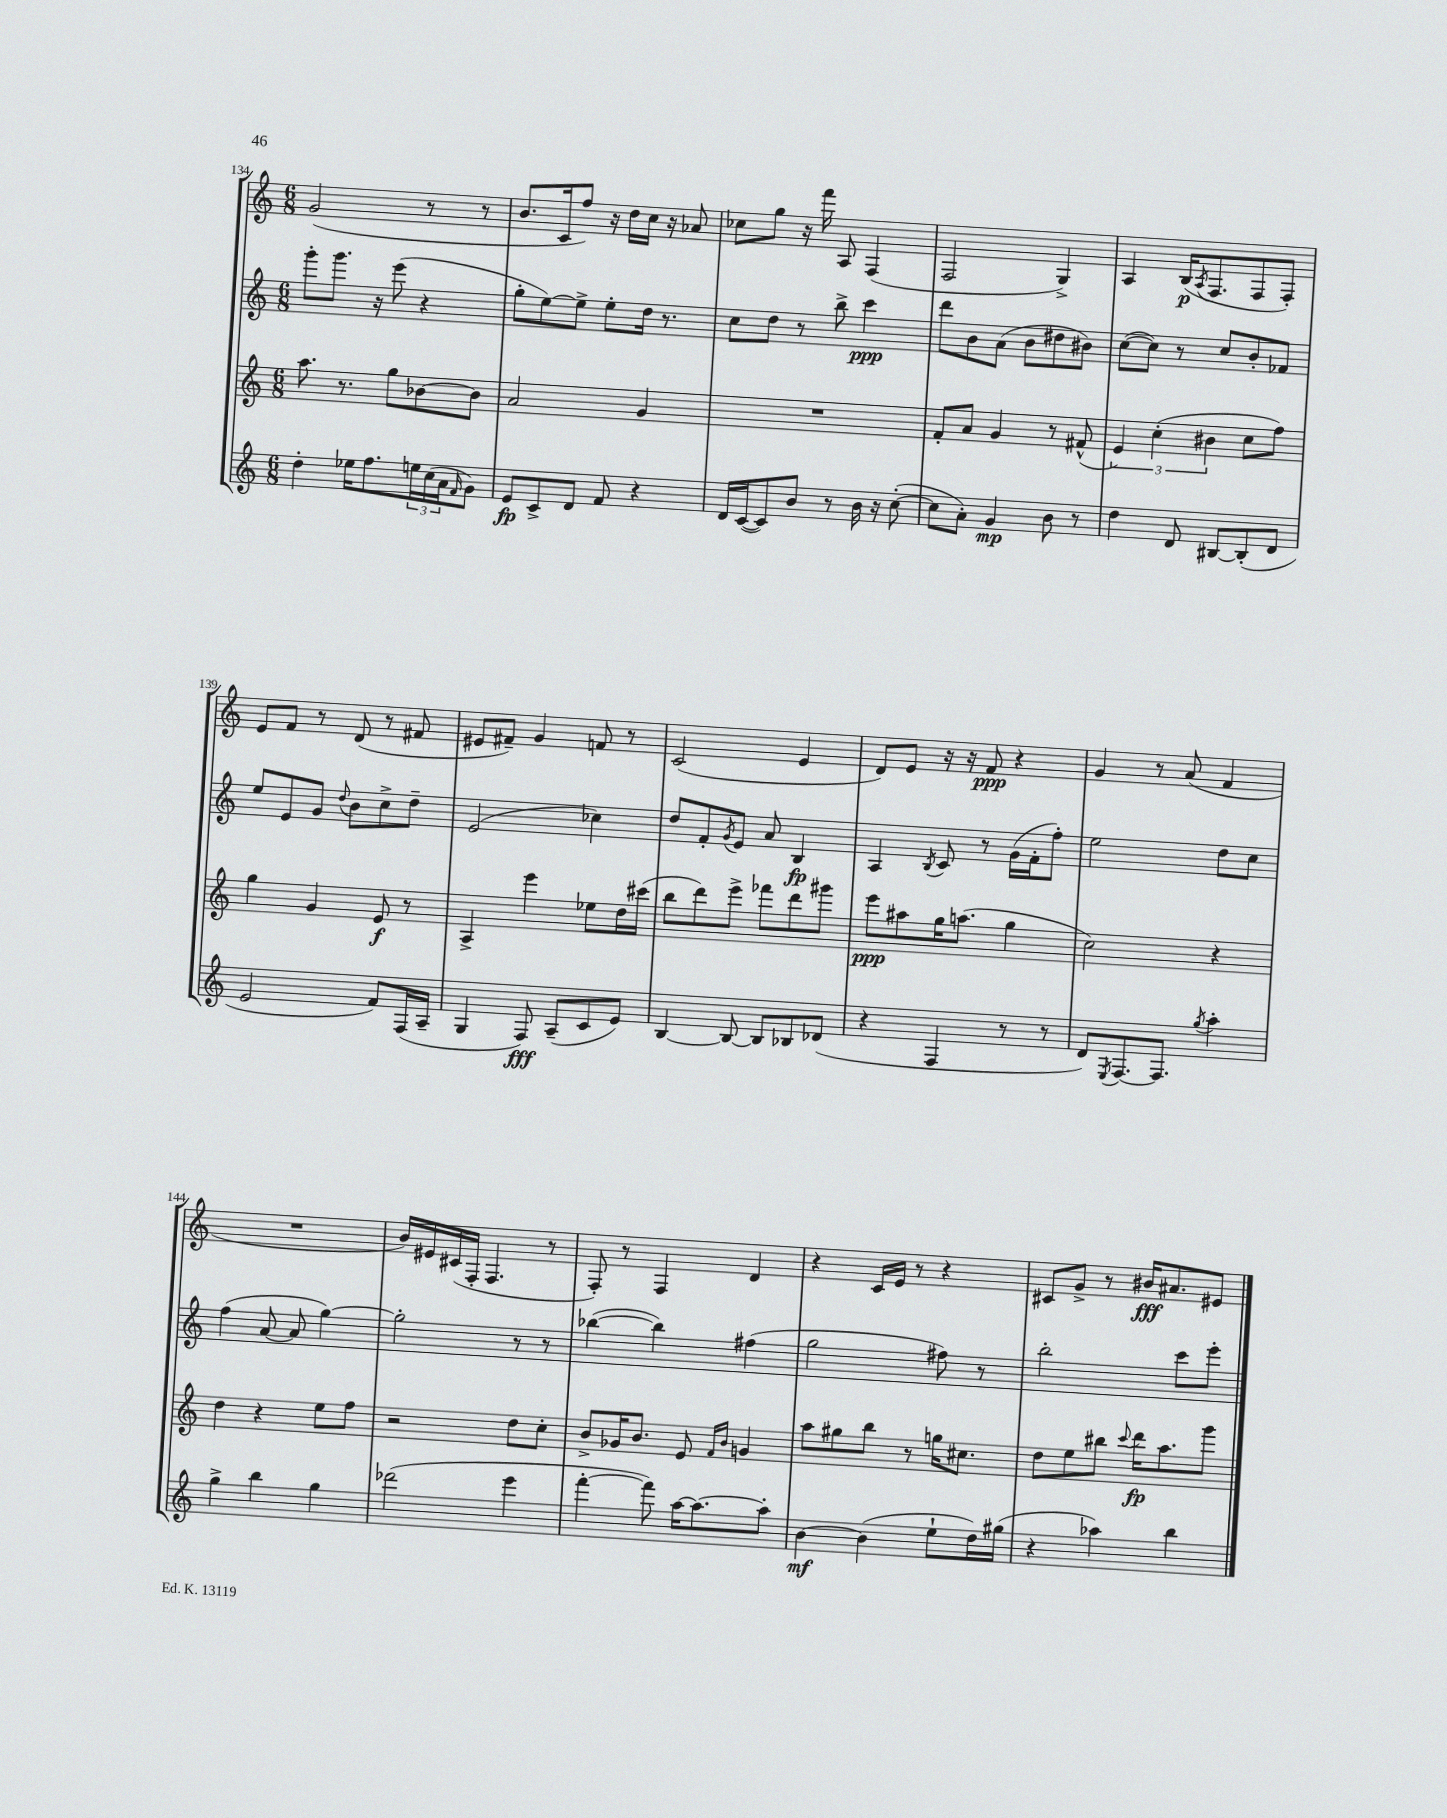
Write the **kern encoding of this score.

**kern	**kern	**kern	**kern
*staff4	*staff3	*staff2	*staff1
*clefG2	*clefG2	*clefG2	*clefG2
*k[]	*k[]	*k[]	*k[]
*M6/8	*M6/8	*M6/8	*M6/8
4dd'	8.aa	8ggg'	(2g
.	.	8.ggg	.
.	8.r	.	.
16ee-	.	.	.
8.ff	.	16r	.
.	8gg	(8eee	.
24ee	[8b-	4r	8r
(24cc	.	.	.
24a	.	.	.
16qqf	.	.	.
8g)	8b-]	.	8r
=	=	=	=
8e	2a	8gg'	8.b
8c^	.	[8ee)	.
.	.	.	16c
8d	.	8ee^]	8ff)
8f	.	8ee'	16r
.	.	.	16dd
4r	4g	16dd	16cc
.	.	8.r	16r
.	.	.	8a-
=	=	=	=
16d	2.r	8cc	8cc-
([16c	.	.	.
8c])	.	8dd	8gg
8b	.	8r	16r
.	.	.	16fff
8r	.	8bb^	8A
16b	.	4ccc	(4F
16r	.	.	.
([8cc'	.	.	.
=	=	=	=
8cc]	8f'	8ddd	2F
8a')	8a	8b	.
4g	4g	(8a	.
.	.	8b	.
8b	8r	8dd#	4G^)
8r	(8f#^^	8b#)	.
=	=	=	=
4dd	6e)	([8cc	4A
.	.	8cc])	.
.	(6cc'	.	.
8d	.	8r	(16B
.	.	.	8qA
.	.	.	8.F
.	6b#	.	.
[8B#	.	8cc	.
(8B#']	8cc	8b'	8F
8d	8ff)	8f-	8F')
=	=	=	=
2e	4gg	8ee	8e
.	.	8e	8f
.	4g	8g	8r
.	.	8qqdd	.
.	.	8b	(8d
8f)	8e	8cc^	8r
(16F	8r	8dd~	8f#
16A~	.	.	.
=	=	=	=
4G	4A^	(2e	8e#
.	.	.	8f#~)
8F)	4eee	.	4g
(8A~	.	.	.
8c	8ee-	4cc-)	8f
8e)	16dd	.	8r
.	(16ccc#	.	.
=	=	=	=
[4B	8bb	8dd	(2c
.	8ddd)	8f'	.
.	.	8qg	.
8B_	8eee^	8e	.
8B]	8fff-	8a	.
8B-	8ddd	4B	4e
(8d-	8ggg#	.	.
=	=	=	=
4r	8eee	4A	8d)
.	8aa#	.	8e
.	.	8qB	.
4F	16gg	8c	16r
.	(8.aa	.	16r
.	.	8r	8f
8r	4gg	(16g	4r
.	.	16f'	.
8r	.	8ff')	.
=	=	=	=
8d)	2cc)	2ee	4g
8qE	.	.	.
[8.F	.	.	.
.	.	.	8r
8.F]	.	.	.
.	.	.	(8a
8qgg	.	.	.
4aa'	4r	8dd	4f
.	.	8cc	.
=	=	=	=
4gg^	4dd	(4ff	2.r
4bb	4r	[8a	.
.	.	8a]	.
4gg	8ee	[4gg)	.
.	8ff	.	.
=	=	=	=
(2ddd-	2r	2gg']	16b)
.	.	.	16e#
.	.	.	(16c#
.	.	.	16F'
.	.	.	4.F
4eee	8dd	8r	.
.	8cc'	8r	8r
=	=	=	=
[4fff'	8b^	([4bb-	8F')
.	16g-	.	8r
.	8.b	.	.
8fff])	.	4bb-])	4F
[16aa	8e	.	.
8.aa_	.	.	.
.	16qqf	.	.
.	16qqb	.	.
.	4g	(4ff#	4d
8aa']	.	.	.
=	=	=	=
[4b	8aa	2gg	4r
.	8gg#	.	.
(4b]	8bb	.	16c
.	.	.	16e
.	8r	.	8r
8ee`	16gg	8ff#)	4r
.	8.cc#	.	.
16dd)	.	8r	.
(16gg#	.	.	.
=	=	=	=
4r	8dd	2bb'	8c#
.	8ee	.	8g^
4aa-)	8bb#	.	8r
.	8qqccc	.	.
.	16ddd	.	16b#
.	8.aa	.	8.a#
4bb	.	8ccc	.
.	8ggg	8eee'	8e#
==	==	==	==
*-	*-	*-	*-
